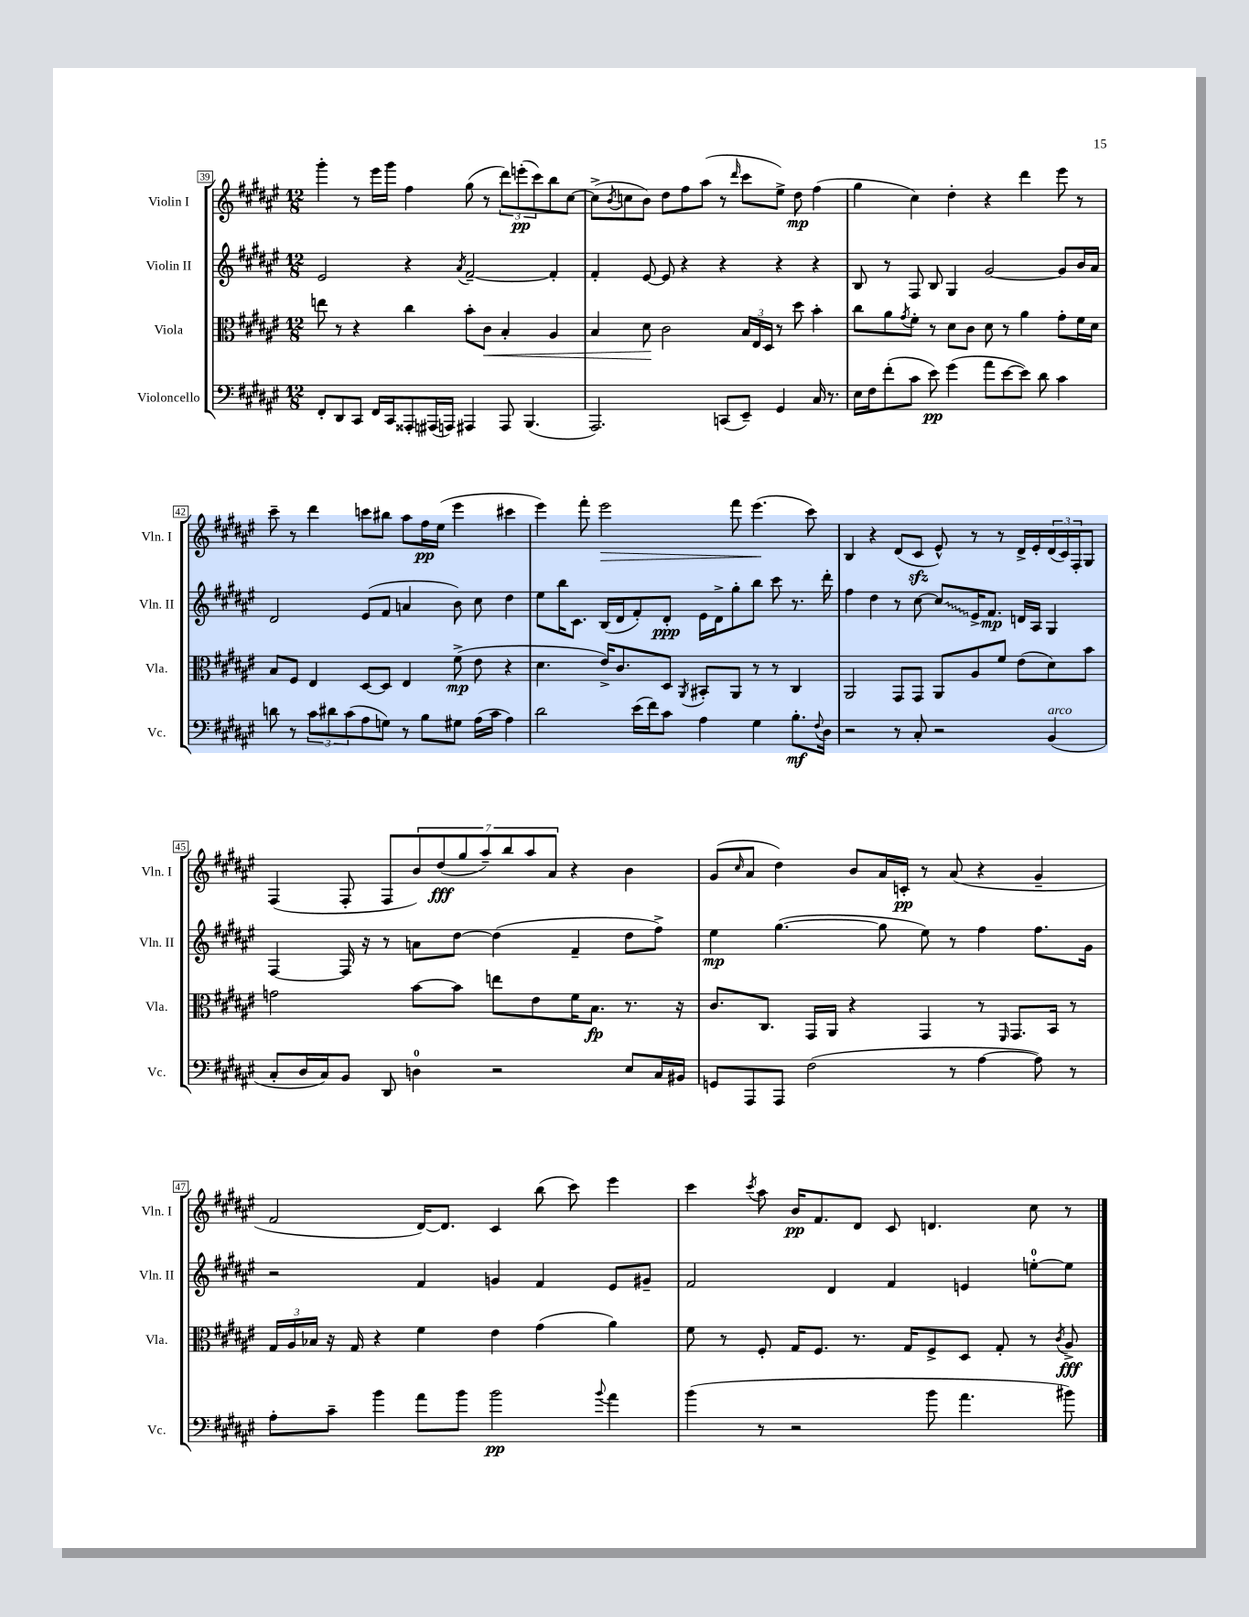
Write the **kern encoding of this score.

**kern	**kern	**kern	**kern
*staff4	*staff3	*staff2	*staff1
*clefF4	*clefC3	*clefG2	*clefG2
*k[f#c#g#d#a#e#]	*k[f#c#g#d#a#e#]	*k[f#c#g#d#a#e#]	*k[f#c#g#d#a#e#]
*M12/8	*M12/8	*M12/8	*M12/8
8FF#'	8ee	2e#	4ggg#'
8DD#	8r	.	.
8CC#	4r	.	8r
16FF#	.	.	16eee#
16CC#	.	.	16ggg#
8AAA##'	4cc#	4r	4ff#
(16AAA#	.	.	.
16AAA)	.	.	.
.	.	8qa#	.
4AAA#	8b'	[2f#~	(8gg#
.	8c#	.	8r
8AAA#	4B'	.	12ddd#)
.	.	.	(12eee'
(4.BBB	.	.	.
.	.	.	12ccc#)
.	4A#	4f#']	8bb
.	.	.	[8cc#
=	=	=	=
2.AAA#)	4B	4f#'	(8cc#^]
.	.	.	8qb
.	.	.	8cc
.	8d#	[8e#	8b)
.	2c#	8e#]	8dd#
.	.	4r	8ff#
.	.	.	(8aa#
(8CC	.	4r	8r
.	.	.	16qqddd#
8EE#~)	24B	.	8ccc#
.	24E#	.	.
.	24D#	.	.
4GG#	8r	4r	8ee#^)
.	8dd#	.	8dd#
16C#	4b'	4r	(4ff#
8.r	.	.	.
=	=	=	=
16E#	8cc#	8B	4gg#
16F#	.	.	.
(8f#'	8a#	8r	.
.	8qg#	.	.
8c#	8f#'	8F#	4cc#)
8e#)	8r	8B	.
(4g#	8d#	4G#	4dd#'
.	8c#	.	.
8a#	8d#	[2g#	4r
[8e#	8r	.	.
8e#])	4a#	.	4ddd#
8d#	.	.	.
4c#	8g#'	8g#]	8eee#
.	16f#	16b	8r
.	16d#	16a#	.
=	=	=	=
8d	8B	2d#	8ccc#~
8r	8F#	.	8r
12c#	4E#	.	4ddd#
12d#	.	.	.
(12c#	.	.	.
8A#	[8D#	(8e#	8ccc
8G)	8D#]	8f#	8bb#
8r	4E#	4a	8aa#
8B	.	.	16ff#
.	.	.	(16ee#
8G#	(8f#^	8b)	4eee#
(16A#	8e#	8cc#	.
16c#	.	.	.
4A#)	4r	4dd#	4ccc#
=	=	=	=
2d#	4.d#	8ee#	4eee#)
.	.	16bb	.
.	.	8.c#	.
.	.	.	8fff#'
.	16e#^)	(16B	2eee#
.	8.c#	16d#	.
(16e#	.	8f#')	.
16f#)	.	.	.
8c#	8D#	8d#'	.
.	8qAA#	.	.
4A#	8BB#'	16e#	.
.	.	16d#^	.
.	8AA#	8gg#'	8fff#
4G#	8r	8bb	(4.eee#
.	8r	8ccc#	.
8.B'	4C#	8.r	.
.	.	.	8ccc#)
8qqF#	.	.	.
16D#	.	16ddd#'	.
=	=	=	=
2r	2AA#	4ff#	4B
.	.	4dd#	4r
8r	8GG#	8r	(8d#
8C#'	8GG#	[8cc#	8c#
2r	8AA#	8cc#]	8e#^^)
.	8A#	16e#^	8r
.	.	8.f#	.
.	8f#	.	8r
.	(8e#	16d	16d#^
.	.	16A#	16e#'
(4BB	8d#)	4G#	(24d#
.	.	.	24c#)
.	.	.	24F#'
.	8b	.	8G#
=	=	=	=
8C#'	2g	[4F#	(4F#
16D#	.	.	.
16C#)	.	.	.
8BB	.	16F#]	8F#'
.	.	16r	.
8DD#	.	8r	8F#
4D	[8b	8a	14b)
.	.	.	(14dd#
.	8b]	[8dd#	.
.	.	.	14gg#
.	.	.	14aa#~)
2r	8ee	(4dd#]	.
.	.	.	14bb
.	.	.	14aa#
.	8e#	.	.
.	.	.	14a#
.	16f#	4f#~	4r
.	8.B	.	.
8E#	8.r	8dd#	4b
16C#	.	8ff#^)	.
16BB#	16r	.	.
=	=	=	=
8GG	8.c#	4ee#	(8g#
.	.	.	16qqcc#
8AAA#	.	.	8a#
.	8.C#	.	.
8AAA#	.	([4.gg#	4dd#)
(2F#	16GG#	.	.
.	16AA#	.	.
.	4r	.	8b
.	.	8gg#]	16a#
.	.	.	16c'
.	4GG#	8ee#)	8r
8r	.	8r	(8a#
[4A#	8r	4ff#	4r
.	16qqFF#	.	.
.	8.GG#	.	.
8A#])	.	8.ff#	4g#~
.	16BB	.	.
8r	8r	.	.
.	.	16g#	.
=	=	=	=
8A#'	24G#	2r	2f#
.	24A#	.	.
.	24B-	.	.
8c#~	16r	.	.
.	16G#	.	.
4b	4r	.	.
8a#	4f#	4f#	[16d#)
.	.	.	8.d#]
8b	.	.	.
2b	4e#	4g	4c#
.	(4g#	4f#	(8bb
.	.	.	8ccc#)
8qqb	.	.	.
4a#	4a#)	8e#	4eee#
.	.	8g#~	.
=	=	=	=
(4b	8f#	2f#	4ccc#
.	8r	.	.
.	.	.	8qccc#
8r	8F#'	.	8aa#
2r	16G#	.	16b
.	8.F#	.	8.f#
.	.	4d#	.
.	8.r	.	8d#
.	.	4f#	8c#
.	16G#	.	.
8b	8F#^	.	4.d
4.a#	8D#	4e	.
.	8G#'	.	.
.	8r	[8ee'	8cc#
.	8qc#	.	.
8b#)	8A#^	8ee]	8r
==	==	==	==
*-	*-	*-	*-
